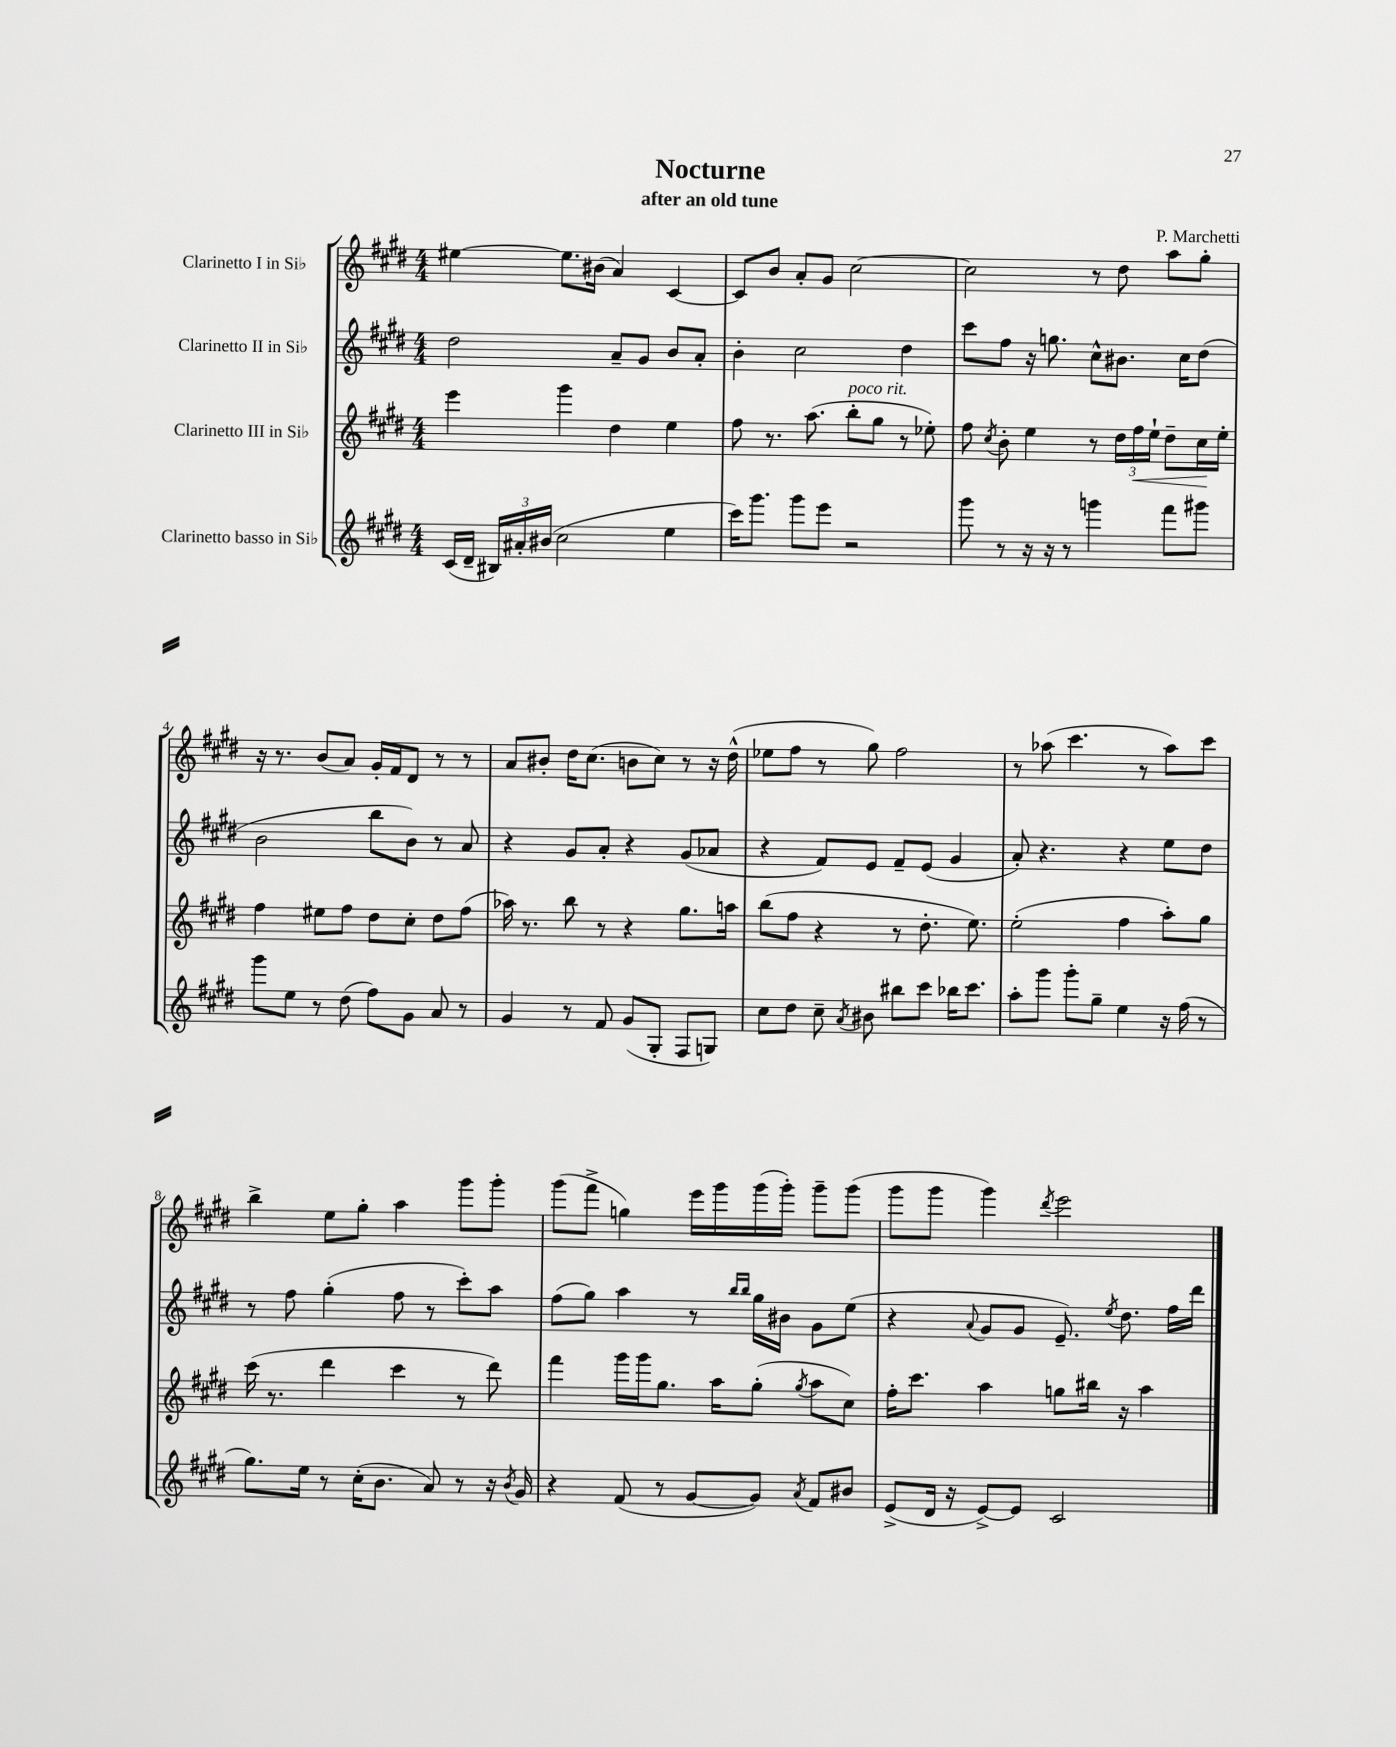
\header { title = "Nocturne" composer = "P. Marchetti" subtitle = "after an old tune" }
<<
\new StaffGroup <<
\new Staff = "s0" \with { instrumentName = "Clarinetto I in Sib" } {
    \clef treble \key e \major \numericTimeSignature \time 4/4
    \autoBeamOff eis''4~ eis''8.[ bis'16]( a'4) cis'4~ |
    cis'8[ b'8] a'8[-. gis'8] cis''2~ |
    cis''2 r8 dis''8 a''8[ gis''8]-. |
    r16 r8. b'8[( a'8]) gis'16[-. fis'16 dis'8] r8 r8 |
    a'8[ bis'8]-. dis''16[ cis''8.]( b'8[ cis''8]) r8 r16 dis''16-^( |
    ees''8[ fis''8] r8 gis''8) fis''2 |
    r8 aes''8( cis'''4. r8 aes''8[) cis'''8] |
    b''4-> e''8[ gis''8]-. a''4 gis'''8[ gis'''8]-. |
    gis'''8[( fis'''8]-> g''4) e'''16[ gis'''16 gis'''16( gis'''16]-.) gis'''8[-- gis'''8]( |
    gis'''8[ gis'''8] gis'''4) \acciaccatura { dis'''8 } e'''2 \bar "|." |
}
\new Staff = "s1" \with { instrumentName = "Clarinetto II in Sib" } {
    \clef treble \key e \major \numericTimeSignature \time 4/4
    \autoBeamOff dis''2 a'8[-- gis'8] b'8[ a'8]-. |
    b'4-. cis''2 dis''4 |
    cis'''8[ fis''8] r16 g''8. cis''8[-^ bis'8.] cis''16[ dis''8]( |
    b'2 b''8[ b'8]) r8 a'8 |
    r4 gis'8[ a'8]-. r4 gis'8[( aes'8] |
    r4 fis'8[) e'8] fis'8[-- e'8]( gis'4 |
    a'8-.) r4. r4 e''8[ dis''8] |
    r8 fis''8 gis''4-.( fis''8 r8 cis'''8[-.) a''8] |
    fis''8[( gis''8]) a''4 r8 \grace { b''16[ b''16] } gis''16[ bis'16] gis'8[ e''8]( |
    r4 \appoggiatura { a'8 } gis'8[ gis'8] e'8.--) \acciaccatura { e''8 } dis''8. fis''16[ dis'''16] \bar "|." |
}
\new Staff = "s2" \with { instrumentName = "Clarinetto III in Sib" } {
    \clef treble \key e \major \numericTimeSignature \time 4/4
    \autoBeamOff e'''4 gis'''4 dis''4 e''4 |
    fis''8 r8. a''8.( b''8[-.^\markup { \italic "poco rit." } gis''8] r8 ees''8-.) |
    fis''8 \acciaccatura { cis''8 } b'8-. e''4 r8 \tuplet 3/2 { dis''16[ fis''16\< e''16]-! } dis''8[-- cis''16\! e''16]-. |
    fis''4 eis''8[ fis''8] dis''8[ cis''8]-. dis''8[ fis''8]( |
    aes''16) r8. b''8 r8 r4 gis''8.[ a''16] |
    b''8[( fis''8] r4 r8 dis''8.-. e''8.) |
    e''2-.( fis''4 a''8[-.) gis''8] |
    cis'''16( r8. dis'''4 cis'''4 r8 dis'''8) |
    fis'''4 gis'''16[ gis'''16 gis''8.] a''16[ gis''8]-.( \acciaccatura { gis''8 } a''8[ cis''8]) |
    fis''16[-. cis'''8.] a''4 g''8[ bis''16] r16 a''4 \bar "|." |
}
\new Staff = "s3" \with { instrumentName = "Clarinetto basso in Sib" } {
    \clef treble \key e \major \numericTimeSignature \time 4/4
    \autoBeamOff cis'16[( dis'16]-- \tuplet 3/2 { bis16[) ais'16-. bis'16]( } cis''2 e''4 |
    cis'''16[) gis'''8.] gis'''8[ e'''8] r2 |
    gis'''8 r8 r16 r16 r8 g'''4 fis'''8[ gis'''8] |
    gis'''8[ e''8] r8 dis''8( fis''8[) gis'8] a'8 r8 |
    gis'4 r8 fis'8 gis'8[( gis8]-. fis8[ g8]) |
    cis''8[ dis''8] cis''8-- \acciaccatura { a'8 } bis'8 bis''8[ cis'''8] bes''16[ cis'''8.] |
    a''8[-. gis'''8] gis'''8[-. gis''8]-- e''4 r16 fis''16( r8 |
    gis''8.[) e''16] r8 cis''16[-.( b'8.] a'8) r8 r16 \acciaccatura { b'8 } gis'16 |
    r4 fis'8( r8 gis'8[~ gis'8]) \acciaccatura { a'8 } fis'8[ bis'8] |
    e'8[->( dis'16] r16 e'8[~->) e'8] cis'2 \bar "|." |
}
>>
>>
